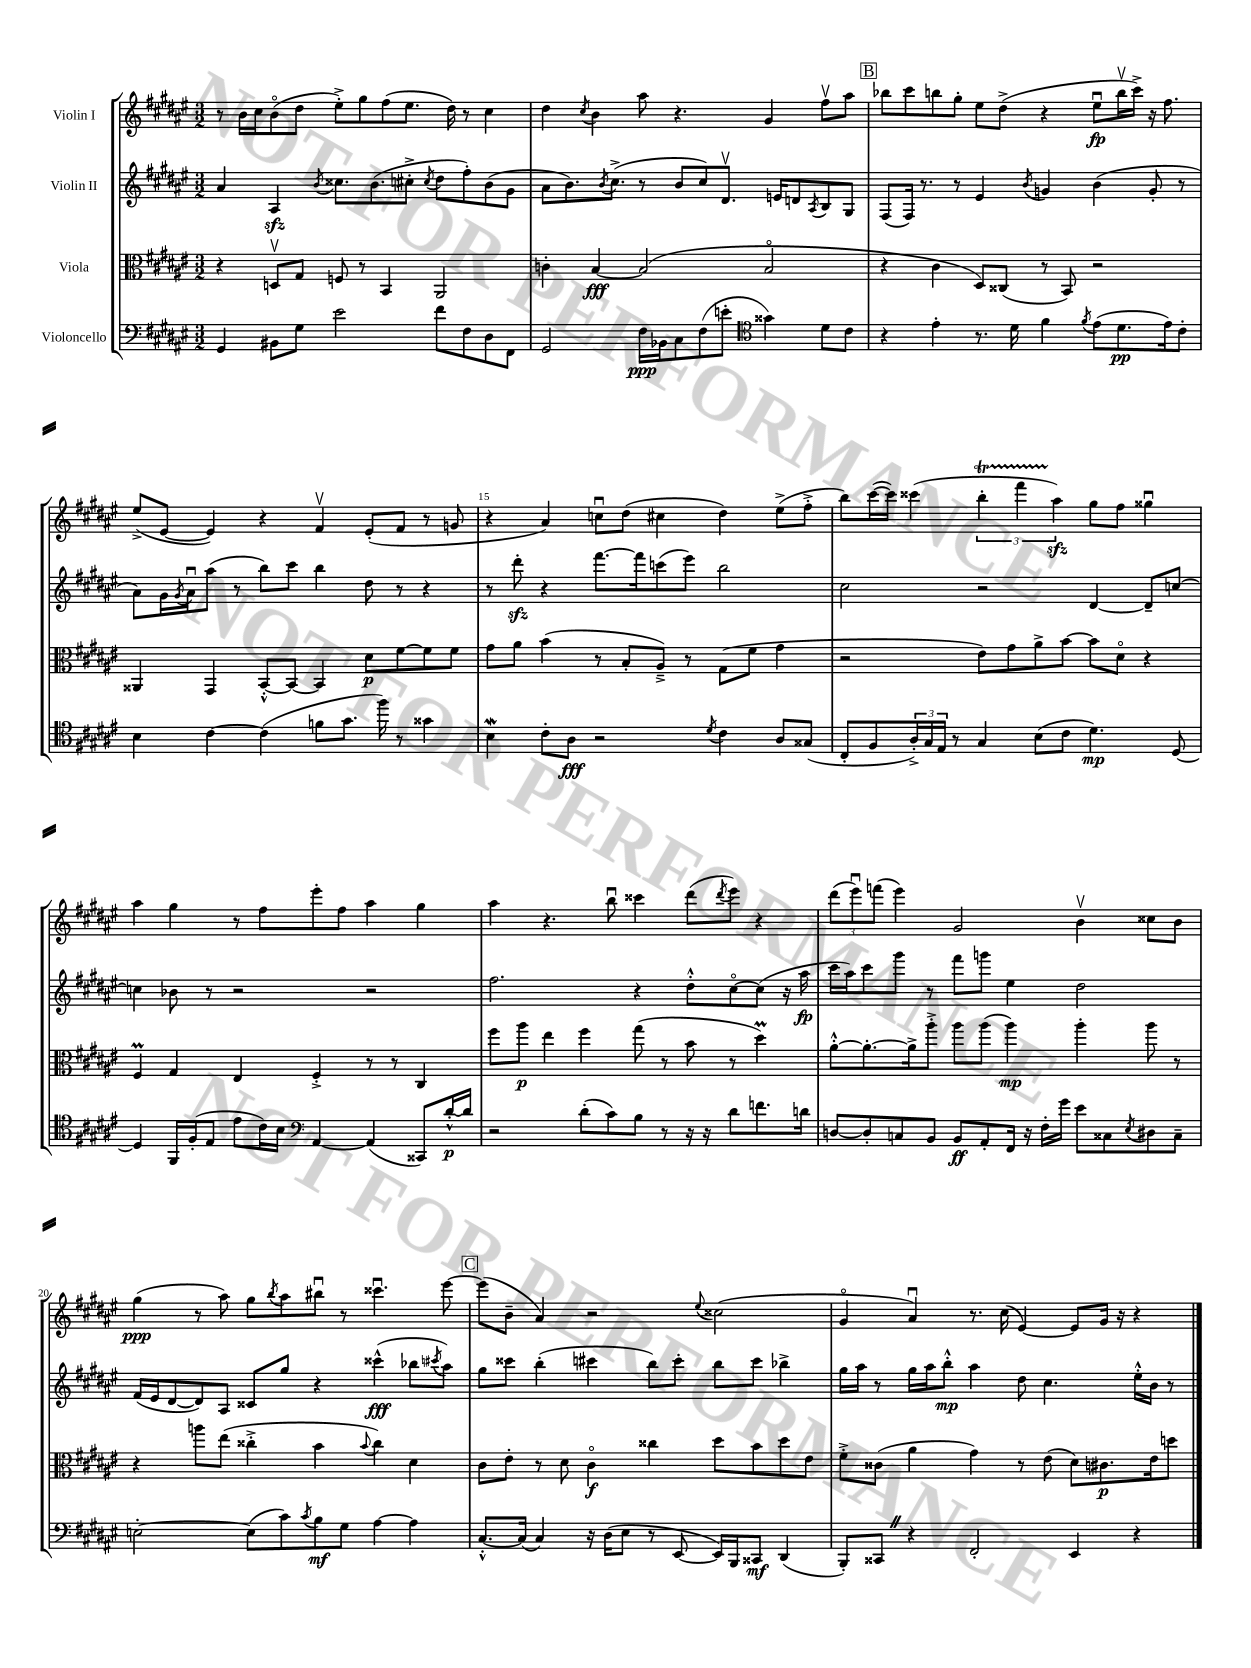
<<
\new StaffGroup <<
\new Staff = "s0" \with { instrumentName = "Violin I" } {
    \clef treble \key fis \major \numericTimeSignature \time 3/2
    r8 b'16 cis''16 b'8\flageolet( dis''8 eis''8-.->) gis''8 fis''8( eis''8. dis''16) r8 cis''4 |
    dis''4 \acciaccatura { cis''8 } b'4 ais''8 r4. gis'4 fis''8\upbow ais''8 |
    \mark \markup { \box "B" } bes''8 cis'''8 b''8 gis''8-. eis''8 dis''8->( r4 eis''8\downbow\fp b''16\upbow cis'''16->) r16 fis''8. |
    eis''8->( eis'8~ eis'4) r4 fis'4\upbow eis'8-.( fis'8 r8 g'8 |
    r4 ais'4) c''8\downbow dis''8( cis''4 dis''4) eis''8->( fis''8-.-> |
    b''8) cis'''16~( cis'''16) cisis'''4( \tuplet 3/2 { b''4-.\startTrillSpan fis'''4 ais''4\stopTrillSpan\sfz) } gis''8 fis''8 gisis''4\downbow |
    ais''4 gis''4 r8 fis''8 eis'''8-. fis''8 ais''4 gis''4 |
    ais''4 r4. b''8\downbow cisis'''4 dis'''8( \acciaccatura { dis'''8 } eis'''8) r4 |
    \tuplet 3/2 { dis'''8( eis'''8\downbow) f'''8( } eis'''4) gis'2 b'4\upbow cisis''8 b'8 |
    gis''4\ppp( r8 ais''8) gis''8 \acciaccatura { b''8 } ais''8 bis''8\downbow r8 cisis'''4.\downbow eis'''8~ |
    \mark \markup { \box "C" } eis'''8( b'8-- ais'4) r2 \appoggiatura { eis''8 } cisis''2( |
    gis'4\flageolet ais'4\downbow) r8. cis''16( eis'4~) eis'8 gis'16 r16 r4 \bar "|." |
}
\new Staff = "s1" \with { instrumentName = "Violin II" } {
    \clef treble \key fis \major \numericTimeSignature \time 3/2
    ais'4 ais4\sfz \acciaccatura { b'8 } cisis''8. b'8.( cis''8-.-> \acciaccatura { cis''8 } dis''8 fis''8-.) b'8( gis'8 |
    ais'8 b'8.) \acciaccatura { b'8 } cis''8.->( r8 b'8 cis''8) dis'8.\upbow e'16 d'8 \acciaccatura { ais8 } b8 gis8 |
    \mark \markup { \box "B" } fis8( fis16) r8. r8 eis'4 \acciaccatura { b'8 } g'4 b'4( g'8-. r8 |
    ais'8) gis'16 \acciaccatura { gis'8 } ais'16\downbow ais''8( r8 b''8) cis'''8 b''4 dis''8 r8 r4 |
    r8 dis'''8-.\sfz r4 fis'''8.~ fis'''16 c'''8( eis'''8) b''2 |
    cis''2 r2 dis'4~ dis'8-- c''8~ |
    c''4 bes'8 r8 r2 r2 |
    fis''2. r4 dis''8-.-^ cis''8~\flageolet cis''8( r16 ais''16\fp |
    cis'''16 ais''16) cis'''8 gis'''8 r8 fis'''8 g'''8 eis''4 dis''2 |
    fis'16( eis'16 dis'8~ dis'8) ais8 cisis'8 gis''8 r4 cisis'''4-^\fff( bes''8 \acciaccatura { cis'''8 } ais''8) |
    \mark \markup { \box "C" } gis''8 cisis'''8 b''4-.( cis'''4 b''8) cis'''8-. b''8 cis'''8 bes''4-> |
    gis''16 ais''16 r8 gis''16 ais''16 b''8-.-^\mp ais''4 dis''8 cis''4. eis''16-.-^ b'16 r8 \bar "|." |
}
\new Staff = "s2" \with { instrumentName = "Viola" } {
    \clef alto \key fis \major \numericTimeSignature \time 3/2
    r4 d8\upbow gis8 f8 r8 b,4 ais,2 |
    c'4-. b4~\fff b2( b2\flageolet |
    \mark \markup { \box "B" } r4 cis'4 dis8) cisis8( r8 b,8) r2 |
    aisis,4 gis,4 b,8~-.-^ b,8~ b,4 dis'8\p fis'8~ fis'8 fis'8 |
    gis'8 ais'8 b'4( r8 b8-. ais8--->) r8 gis8( fis'8 gis'4 |
    r2 eis'8) gis'8 ais'8-> b'8~ b'8 dis'8\flageolet r4 |
    fis4\prall gis4 eis4 fis4-.-> r8 r8 cis4 |
    fis''8 ais''8\p eis''4 fis''4 gis''8( r8 b'8 r8 dis''4\prall) |
    ais'8~-.-^ ais'8.~-. ais'16-> ais''8-.-> ais''8 ais''8( ais''4\mp) ais''4-. ais''8 r8 |
    r4 a''8 eis''8( cisis''4-.-> b'4 \appoggiatura { b'8 } cisis''4) dis'4 |
    \mark \markup { \box "C" } cis'8 eis'8-. r8 dis'8 cis'4\flageolet\f cisis''4 dis''8 b'8 dis''8 eis'8 |
    fis'8-.-> cisis'8( ais'4 gis'4) r8 eis'8( dis'8) cis'8.\p eis'16 d''8 \bar "|." |
}
\new Staff = "s3" \with { instrumentName = "Violoncello" } {
    \clef bass \key fis \major \numericTimeSignature \time 3/2
    gis,4 bis,8 gis8 eis'2 fis'8 fis8 dis8 fis,8 |
    gis,2 fis16\ppp bes,16 cis8 fis8( e'8-. \clef tenor gisis'4) dis'8 cis'8 |
    \mark \markup { \box "B" } r4 eis'4-. r8. dis'16 fis'4 \acciaccatura { fis'8 } eis'8( dis'8.\pp eis'16) cis'8-. |
    b4 cis'4~ cis'4( f'8 gis'8. fis''16) r8 gisis'4 |
    b4\mordent cis'8-. ais8\fff r2 \acciaccatura { dis'8 } cis'4 ais8 gisis8( |
    cis8-. fis8 \tuplet 3/2 { ais16-.->) gis16 eis16 } r8 gis4 b8( cis'8 dis'4.\mp) dis8~ |
    dis4 fis,16 fis16-.( eis8 eis'8 cis'16) b16 \clef bass ais,4~ ais,4( cisis,8) dis'16~-.-^\p dis'16 |
    r2 dis'8-.( cis'8) b8 r8 r16 r16 dis'8 f'8. d'16 |
    d8~ d8-. c8 b,8 b,8\ff ais,8-. fis,16 r16 fis16-. gis'16 eis'8 cisis8 \acciaccatura { eis8 } dis8 cisis8-- |
    e2~-. e8( cis'8) \acciaccatura { cis'8 } b8\mf gis8 ais4~ ais4 |
    \mark \markup { \box "C" } cis8.~-.-^ cis16( cis4) r16 dis16( eis8 r8 eis,8~ eis,16) b,,16 cisis,8\mf dis,4( |
    b,,8-.) cisis,8 \once \override BreathingSign.text = \markup { \musicglyph "scripts.caesura.straight" } \breathe r4 fis,2-. eis,4 r4 \bar "|." |
}
>>
>>
\layout { \context { \Score currentBarNumber = #11 \override BarNumber.break-visibility = ##(#f #t #t) barNumberVisibility = #(every-nth-bar-number-visible 5) } }
